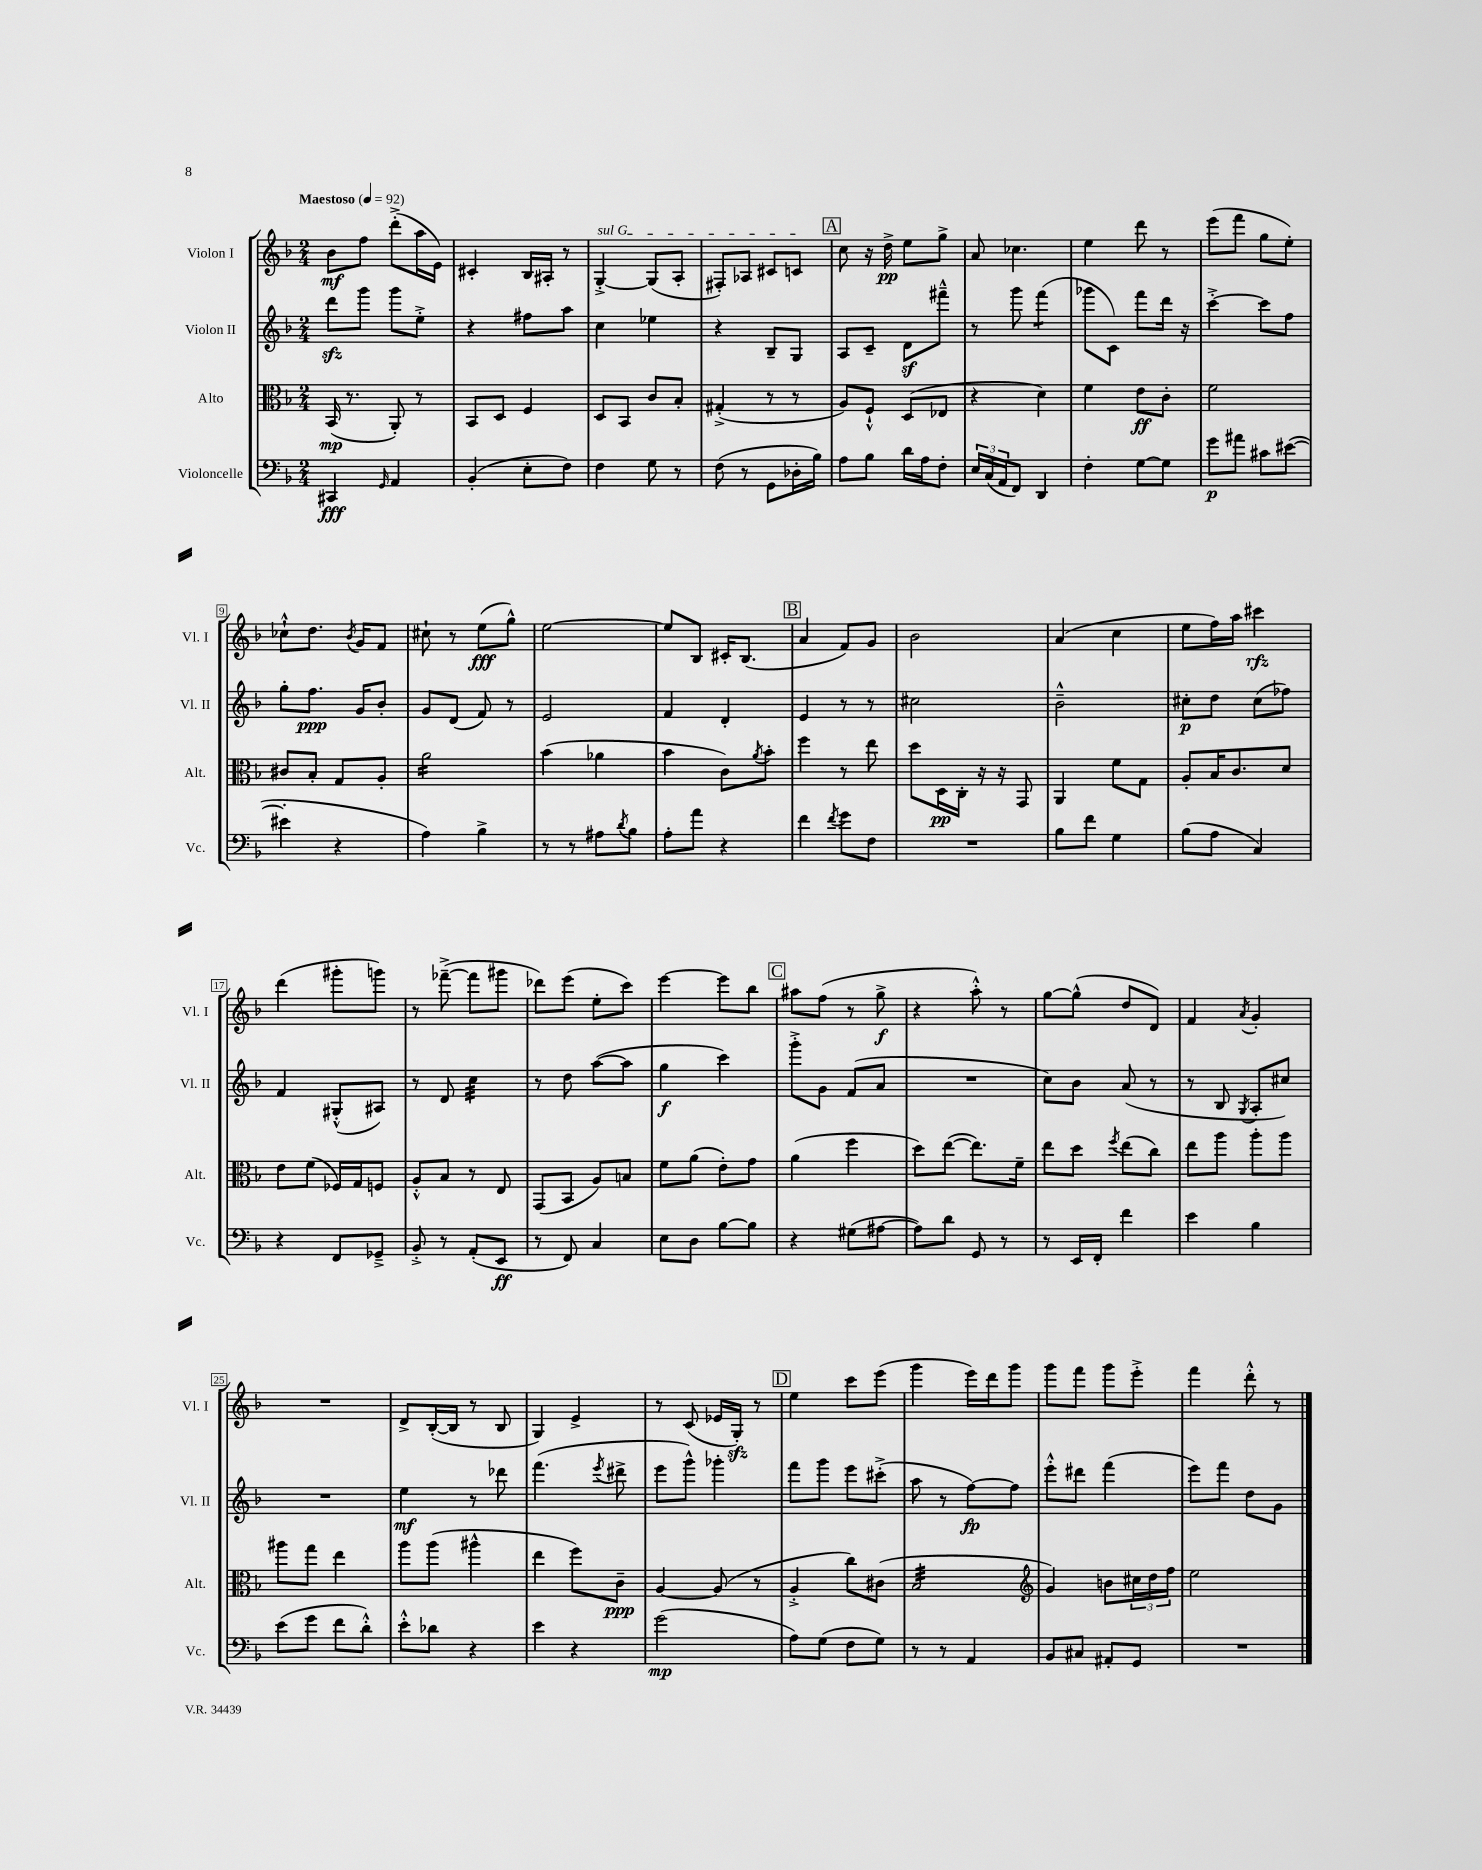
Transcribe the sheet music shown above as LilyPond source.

<<
\new StaffGroup <<
\new Staff = "s0" \with { instrumentName = "Violon I" shortInstrumentName = "Vl. I" } {
    \clef treble \key f \major \numericTimeSignature \time 2/4 \tempo "Maestoso" 4 = 92
    bes'8\mf f''8 d'''8-.->( a''16 e'16) |
    cis'4-. bes16 ais16-. r8 |
    \once \override TextSpanner.bound-details.left.text = \markup { \italic "sul G" } g4~-.->\startTextSpan g8( a8-. |
    fis8-.) aes8 cis'8 c'8\stopTextSpan |
    \mark \markup { \box "A" } c''8 r16 d''16->\pp e''8 g''8-> |
    a'8 ces''4. |
    e''4 d'''8 r8 |
    e'''8( f'''8 g''8 e''8-.) |
    ces''8-!-^ d''8. \acciaccatura { bes'8 } g'16 f'8 |
    cis''8-! r8 e''8\fff( g''8-^) |
    e''2~ |
    e''8 bes8 cis'16-. bes8.( |
    \mark \markup { \box "B" } a'4 f'8) g'8 |
    bes'2 |
    a'4( c''4 |
    e''8 f''16) a''16 cis'''4\rfz |
    d'''4( gis'''8-. g'''8) |
    r8 fes'''8~--->( fes'''8 gis'''8 |
    des'''8) e'''8( e''8-. c'''8) |
    e'''4~ e'''8 bes''8 |
    \mark \markup { \box "C" } ais''8 f''8( r8 g''8->\f |
    r4 a''8-.-^) r8 |
    g''8~ g''8-^( d''8 d'8) |
    f'4 \acciaccatura { a'8 } g'4-. |
    R2 |
    d'8-> bes16~-.( bes16 r8 bes8 |
    g4) e'4-> |
    r8 c'8( ees'16 g16-.\sfz) r8 |
    \mark \markup { \box "D" } e''4 c'''8 e'''8( |
    g'''4 e'''16) d'''16 g'''8 |
    g'''8 f'''8 g'''8 e'''8-.-> |
    f'''4 d'''8-.-^ r8 \bar "|." |
}
\new Staff = "s1" \with { instrumentName = "Violon II" shortInstrumentName = "Vl. II" } {
    \clef treble \key f \major \numericTimeSignature \time 2/4
    d'''8\sfz g'''8 g'''8 e''8-.-> |
    r4 fis''8 a''8 |
    c''4 ees''4 |
    r4 bes8-- g8 |
    \mark \markup { \box "A" } a8 c'8-- d'8\sf fis'''8---^ |
    r8 g'''8 f'''4:8( |
    ges'''8 c'8) f'''8 d'''16 r16 |
    c'''4~-.-> c'''8 f''8 |
    g''8-. f''8.\ppp g'16 bes'8-. |
    g'8 d'8( f'8) r8 |
    e'2 |
    f'4 d'4-. |
    \mark \markup { \box "B" } e'4 r8 r8 |
    cis''2 |
    bes'2---^ |
    cis''8-.\p d''8 cis''8( fes''8) |
    f'4 gis8-.-^( ais8) |
    r8 d'8 c''4:32 |
    r8 d''8 a''8~( a''8 |
    g''4\f c'''4) |
    \mark \markup { \box "C" } g'''8-.-> g'8 f'8( a'8 |
    R2 |
    c''8) bes'8 a'8( r8 |
    r8 bes8 \acciaccatura { g8 } a8-. cis''8) |
    R2 |
    e''4\mf r8 des'''8 |
    f'''4.( \acciaccatura { e'''8 } dis'''8-> |
    e'''8 g'''8-^) ges'''4-. |
    \mark \markup { \box "D" } f'''8 g'''8 e'''8 cis'''8-.->( |
    a''8 r8 f''8~\fp) f''8 |
    e'''8-.-^ dis'''8 f'''4( |
    e'''8) f'''8 d''8 g'8 \bar "|." |
}
\new Staff = "s2" \with { instrumentName = "Alto" shortInstrumentName = "Alt." } {
    \clef alto \key f \major \numericTimeSignature \time 2/4
    bes,16\mp( r8. a,8-.) r8 |
    bes,8 d8 f4 |
    d8 bes,8 c'8 bes8-. |
    gis4-.->( r8 r8 |
    \mark \markup { \box "A" } a8) f8-!-^ d8( ees8 |
    r4 d'4) |
    f'4 e'8\ff c'8-. |
    f'2 |
    cis'8 bes8-. g8 a8-. |
    a'2:16 |
    bes'4( aes'4 |
    bes'4 c'8) \acciaccatura { a'8 } bes'8-. |
    \mark \markup { \box "B" } f''4 r8 e''8 |
    d''8 d16\pp c16-. r16 r16 g,8 |
    a,4 f'8 g8 |
    a8-. bes16 c'8. d'8 |
    e'8 f'8( fes16) g16 f8 |
    a8-.-^ bes8 r8 e8 |
    g,8( bes,8 a8) b8 |
    f'8 a'8( e'8-.) g'8 |
    \mark \markup { \box "C" } a'4( f''4 |
    d''8) e''8~( e''8.) f'16-- |
    e''8 d''8 \acciaccatura { f''8 } e''8( c''8) |
    e''8 a''8 a''8-. a''8 |
    ais''8 g''8 e''4 |
    a''8 a''8( ais''4-^ |
    e''4 f''8) c'8--\ppp |
    a4~ a8( r8 |
    \mark \markup { \box "D" } a4-.-> c''8) cis'8( |
    bes2:32 |
    \clef treble g'4) b'8 \tuplet 3/2 { cis''16 d''16 f''16 } |
    e''2 \bar "|." |
}
\new Staff = "s3" \with { instrumentName = "Violoncelle" shortInstrumentName = "Vc." } {
    \clef bass \key f \major \numericTimeSignature \time 2/4
    cis,4\fff \grace { g,16 } a,4 |
    bes,4-.( e8-. f8) |
    f4 g8 r8 |
    f8( r8 g,8 des16-. bes16) |
    \mark \markup { \box "A" } a8 bes8 d'16 a16 f8-. |
    \tuplet 3/2 { e16 c16( a,16 } f,8) d,4 |
    f4-. g8~ g8 |
    g'8\p ais'8 cis'8 eis'8~( |
    eis'4-. r4 |
    a4) bes4-> |
    r8 r8 ais8 \acciaccatura { d'8 } bes8 |
    a8-. a'8 r4 |
    \mark \markup { \box "B" } f'4 \acciaccatura { f'8 } g'8 f8 |
    R2 |
    bes8 f'8 g4 |
    bes8( a8 c4) |
    r4 f,8 ges,8---> |
    bes,8-.-> r8 a,8-.( e,8\ff |
    r8 f,8) c4 |
    e8 d8 bes8~ bes8 |
    \mark \markup { \box "C" } r4 gis8( ais8~ |
    ais8) d'8 g,8 r8 |
    r8 e,16 f,16-. f'4 |
    e'4 bes4 |
    e'8( g'8 f'8 d'8-.-^) |
    e'8-.-^ des'8 r4 |
    e'4 r4 |
    g'2\mp( |
    \mark \markup { \box "D" } a8) g8( f8 g8) |
    r8 r8 a,4 |
    bes,8 cis8 ais,8-. g,8 |
    R2 \bar "|." |
}
>>
>>
\layout { \context { \Score \override BarNumber.stencil = #(make-stencil-boxer 0.1 0.3 ly:text-interface::print) } }
